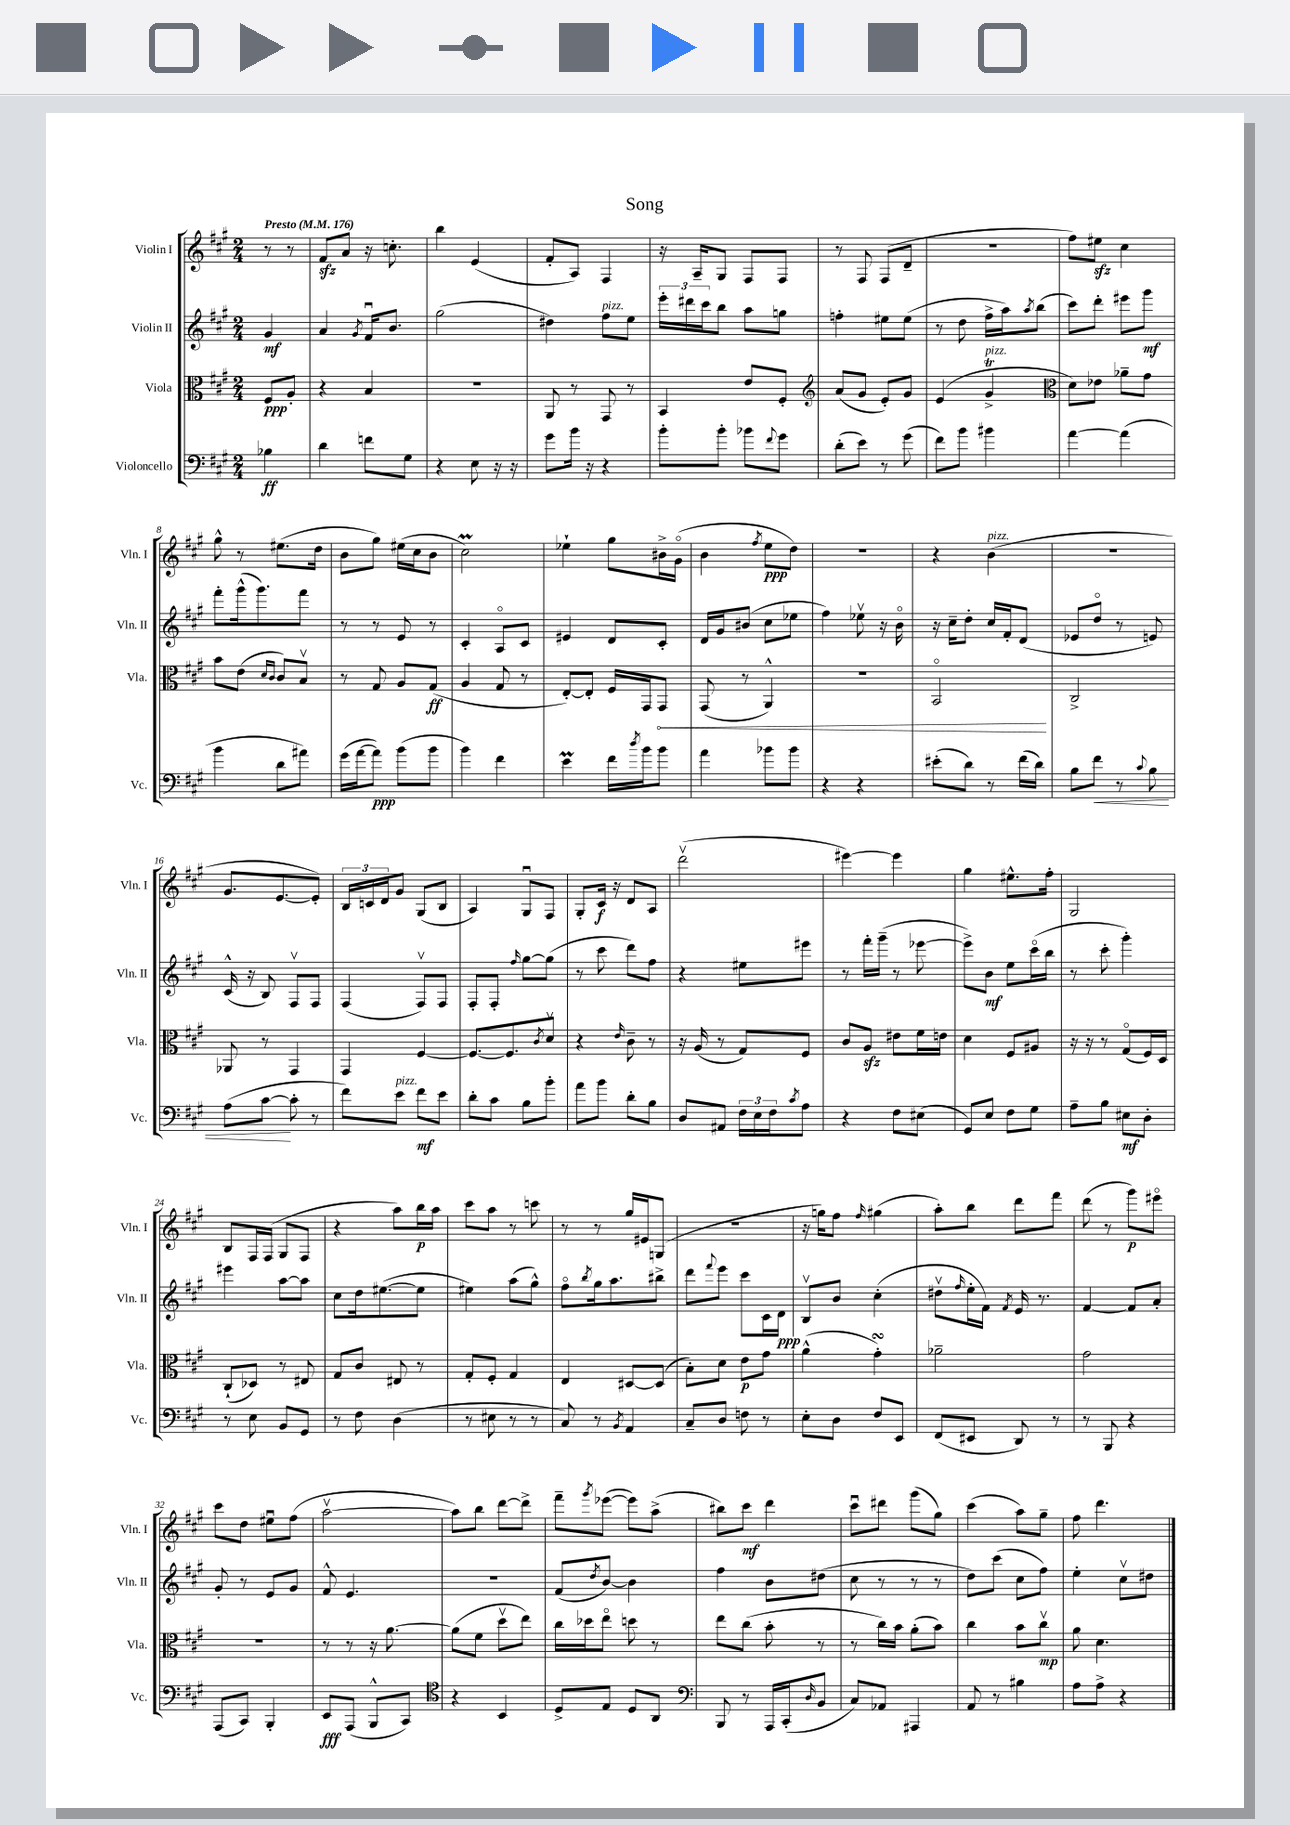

**kern	**kern	**kern	**kern
*staff4	*staff3	*staff2	*staff1
*clefF4	*clefC3	*clefG2	*clefG2
*k[f#c#g#]	*k[f#c#g#]	*k[f#c#g#]	*k[f#c#g#]
*M2/4	*M2/4	*M2/4	*M2/4
*MM176	*MM176	*MM176	*MM176
4B-	8F#	4g#	8r
.	8A'	.	8r
=	=	=	=
4d	4r	4a	8f#
.	.	.	8a
.	.	8qg#	.
8f	4B	16f#u	16r
.	.	8.b	8.cc'
8G#	.	.	.
=	=	=	=
4r	2r	(2gg#	4bb
8E	.	.	(4e
16r	.	.	.
16r	.	.	.
=	=	=	=
8g#	8AA	4dd#)	8f#'
16b	8r	.	8A)
16r	.	.	.
4r	8GG#	8ff#	4F#
.	8r	8ee	.
=	=	=	=
8b'	4BB	24eee'	16r
.	.	24ddd#	.
.	.	.	16A~
.	.	24ccc#	.
8b'	.	8bb	8G#
8b-	8e	8aa	8F#
8qqf#	.	.	.
8g#	8F#'	8gg	8F#
=	=	=	=
*	*clefG2	*	*
(8d'	(8a	4ff'	8r
8e)	8g#	.	8F#
8r	8e')	8ee#	(8F#
(8g#	8g#	(8ee#	8d~
=	=	=	=
8f#)	(4e	8r	2r
8b	.	8dd	.
4b#	4g#^	16ff#^	.
.	.	16aa)	.
.	.	8qaa	.
.	.	(8bb	.
=	=	=	=
*	*clefC3	*	*
[4a	8d)	8ccc#)	8ff#)
.	8e-	8ddd'	8ee#
(4a]	8a-~	8eee#	4cc#
.	8g#	8ggg#	.
=	=	=	=
4b	8b	8fff#'	8gg#^^
.	(8e	(16ggg#^^	8r
.	.	8.ggg#)	.
.	16qqd	.	.
.	16qqc#	.	.
8d	8c#)	.	(8.ee#
8a#)	8Bv	8fff#	.
.	.	.	16dd
=	=	=	=
(16g#	8r	8r	8b
[16a	.	.	.
8a])	8G#	8r	8gg#)
(8b	8A	8e	(16ee#
.	.	.	16cc#
8b	(8G#	8r	8b
=	=	=	=
4b)	4A	4c#'	2cc#)
4f#	8G#	8Ao	.
.	8r	8c#	.
=	=	=	=
4e	[8E')	4e#	4ee-`
.	8E']	.	.
16f#	16F#	8d	8gg#
8qdd	.	.	.
16b	16GG#	.	.
8b	8GG#	8c#'	16b#^
.	.	.	(16g#o
=	=	=	=
4a	(8GG#	16d	4b
.	.	16g#	.
.	8r	(8b#	.
.	.	.	8qff#
8b-	4AA^^)	8cc#	8ee
8b-	.	8ee-	8dd)
=	=	=	=
4r	2r	4ff#)	2r
4r	.	8ee-v	.
.	.	16r	.
.	.	16bo	.
=	=	=	=
(8e#'	2BBo	16r	4r
.	.	16cc#~	.
8d)	.	8dd'	.
8r	.	16cc#	(4b
.	.	16f#'	.
(16f#	.	(8d	.
16d)	.	.	.
=	=	=	=
8B	2C#^	8e-	2r
8f#	.	8ddo	.
8r	.	8r	.
8qqc#	.	.	.
8B	.	8e)	.
=	=	=	=
(8A	8AA-	(16c#^^	8.g#
.	.	16r	.
[8c#	8r	8B)	.
.	.	.	[8.e
8c#']	4GG#	8F#v	.
8r	.	8F#	8e'])
=	=	=	=
8f#)	4GG#	(4F#	24B
.	.	.	24c
.	.	.	24d
8e	.	.	8g#
8f#	[4F#	8F#v)	(8G#
8e	.	8F#	8B
=	=	=	=
8d'	8.F#_	8F#'	4A)
8c#	.	8F#'	.
.	8.F#]	.	.
.	.	16qqff#	.
8B	.	[8gg#	8G#u
.	8qc#	.	.
8b'	8dv	(8gg#]	8F#
=	=	=	=
8a	4r	8r	8G#'
8b	.	8ccc#	16c#
.	.	.	16r
.	16qqe	.	.
8d'	8c#~	8ddd)	8d
8B	8r	8ff#	8A
=	=	=	=
8D	16r	4r	(2dddv
.	(16A	.	.
8AA#	8r	.	.
24F#	8G#)	8ee#	.
24E	.	.	.
24F#	.	.	.
8qc#	.	.	.
8A	8F#	8eee#	.
=	=	=	=
4r	8c#	8r	[4eee#)
.	8A	16fff#'	.
.	.	(16ggg#~	.
8F#	8e#	8r	4eee#]
(8E#	16f#	[8eee-	.
.	16e	.	.
=	=	=	=
8GG#)	4d	8eee-^])	4gg#
8E	.	8b	.
8F#	8F#	8ee	8.ee#^^
8G#	8A#	(16ccc#o	.
.	.	16bb	16ff#'
=	=	=	=
8A~	16r	8r	2G#
.	16r	.	.
8B	8r	8ccc#'	.
8E#	(8G#o	4ggg#')	.
8D'	16F#)	.	.
.	16D	.	.
=	=	=	=
8r	(8C#`	4eee#	8B
8E	8D-)	.	16F#
.	.	.	(16F#
8BB	8r	[8aa	8G#
8GG#	8E#	8aa]	8F#
=	=	=	=
8r	8G#	8cc#	4r
8F#	8c#	16dd	.
.	.	([8.ee#	.
(4D	8E#	.	8aa)
.	8r	8ee#]	16bb
.	.	.	16aa
=	=	=	=
8r	8G#'	4ee#)	8ccc#
8E#	8F#'	.	8aa
8r	4G#	(8aa	8r
8r	.	8gg#^^)	8ccc
=	=	=	=
8C#)	4E	8ff#o	8r
.	.	8qbb	.
8r	.	16gg#	8r
.	.	8.aa	.
8qBB	.	.	.
4AA	[8D#	.	16gg#
.	.	.	16e#
.	(8D#]	8bb#^	(8G
=	=	=	=
8C#~	8B')	8ddd	2r
.	.	8qqfff#	.
8D	8d	8eee	.
8F	8e	8ccc#	.
8r	8g#	16c#	.
.	.	16d	.
=	=	=	=
8E'	(4a^^	8Bv	16r
.	.	.	16gg)
8D	.	8b	8ff#
.	.	.	16qqff#
8F#	4g#')	(4cc#'	(4gg#
8EE	.	.	.
=	=	=	=
(8FF#	2a-~	8dd#v	8aa')
.	.	16qqff#	.
8EE#	.	16ee'	8bb
.	.	16f#)	.
.	.	8qf#	.
8DD)	.	16e	8ddd
.	.	8.r	.
8r	.	.	8fff#
=	=	=	=
8r	2g#	[4f#	(8ddd
8BBB	.	.	8r
4r	.	8f#]	8ggg#)
.	.	8a'	8eee#o
=	=	=	=
(8AAA	2r	8g#'	8ccc#
8CC#)	.	8r	8dd
4BBB'	.	8e	8ee#u
.	.	8g#	(8ff#
=	=	=	=
8EE	8r	8f#^^	[2aav
(8AAA	8r	4.e	.
8BBB^^	16r	.	.
.	[8.a	.	.
8CC#)	.	.	.
=	=	=	=
*clefC4	*	*	*
4r	(8a]	2r	8aa])
.	8f#	.	8bb
4BB	8ddv	.	[8ddd
.	8ee)	.	8ddd^]
=	=	=	=
8D^	16cc#	(8f#	8fff#~
.	16dd-	.	.
.	.	8qdd	8qggg#
8E	8eeo	[8b)	([8eee-
8D	8dd	4b]	8eee-])
8AA	8r	.	(8aa^
=	=	=	=
*clefF4	*	*	*
8BBB	8ee	4ff#	8bb#)
8r	(8cc#	.	8ccc#
16AAA	8b'	8b	4ddd
(16CC#'	.	.	.
16qqD	.	.	.
8BB	8r	(8dd#	.
=	=	=	=
8C#)	8r	8cc#	8ccc#u
8AA-	16cc#)	8r	8ddd#
.	16b	.	.
4AAA#	(8a'	8r	(8ggg#
.	8b)	8r	8gg#)
=	=	=	=
8AA	4cc#	8dd)	(4ccc#
8r	.	(8ccc#	.
4B#	8b	8cc#	8aa)
.	8cc#v	8ff#)	8gg#~
=	=	=	=
8A	8a	4ee'	8ff#
8A^	4.d	.	4.ddd
4r	.	8cc#v	.
.	.	8dd#	.
==	==	==	==
*-	*-	*-	*-
